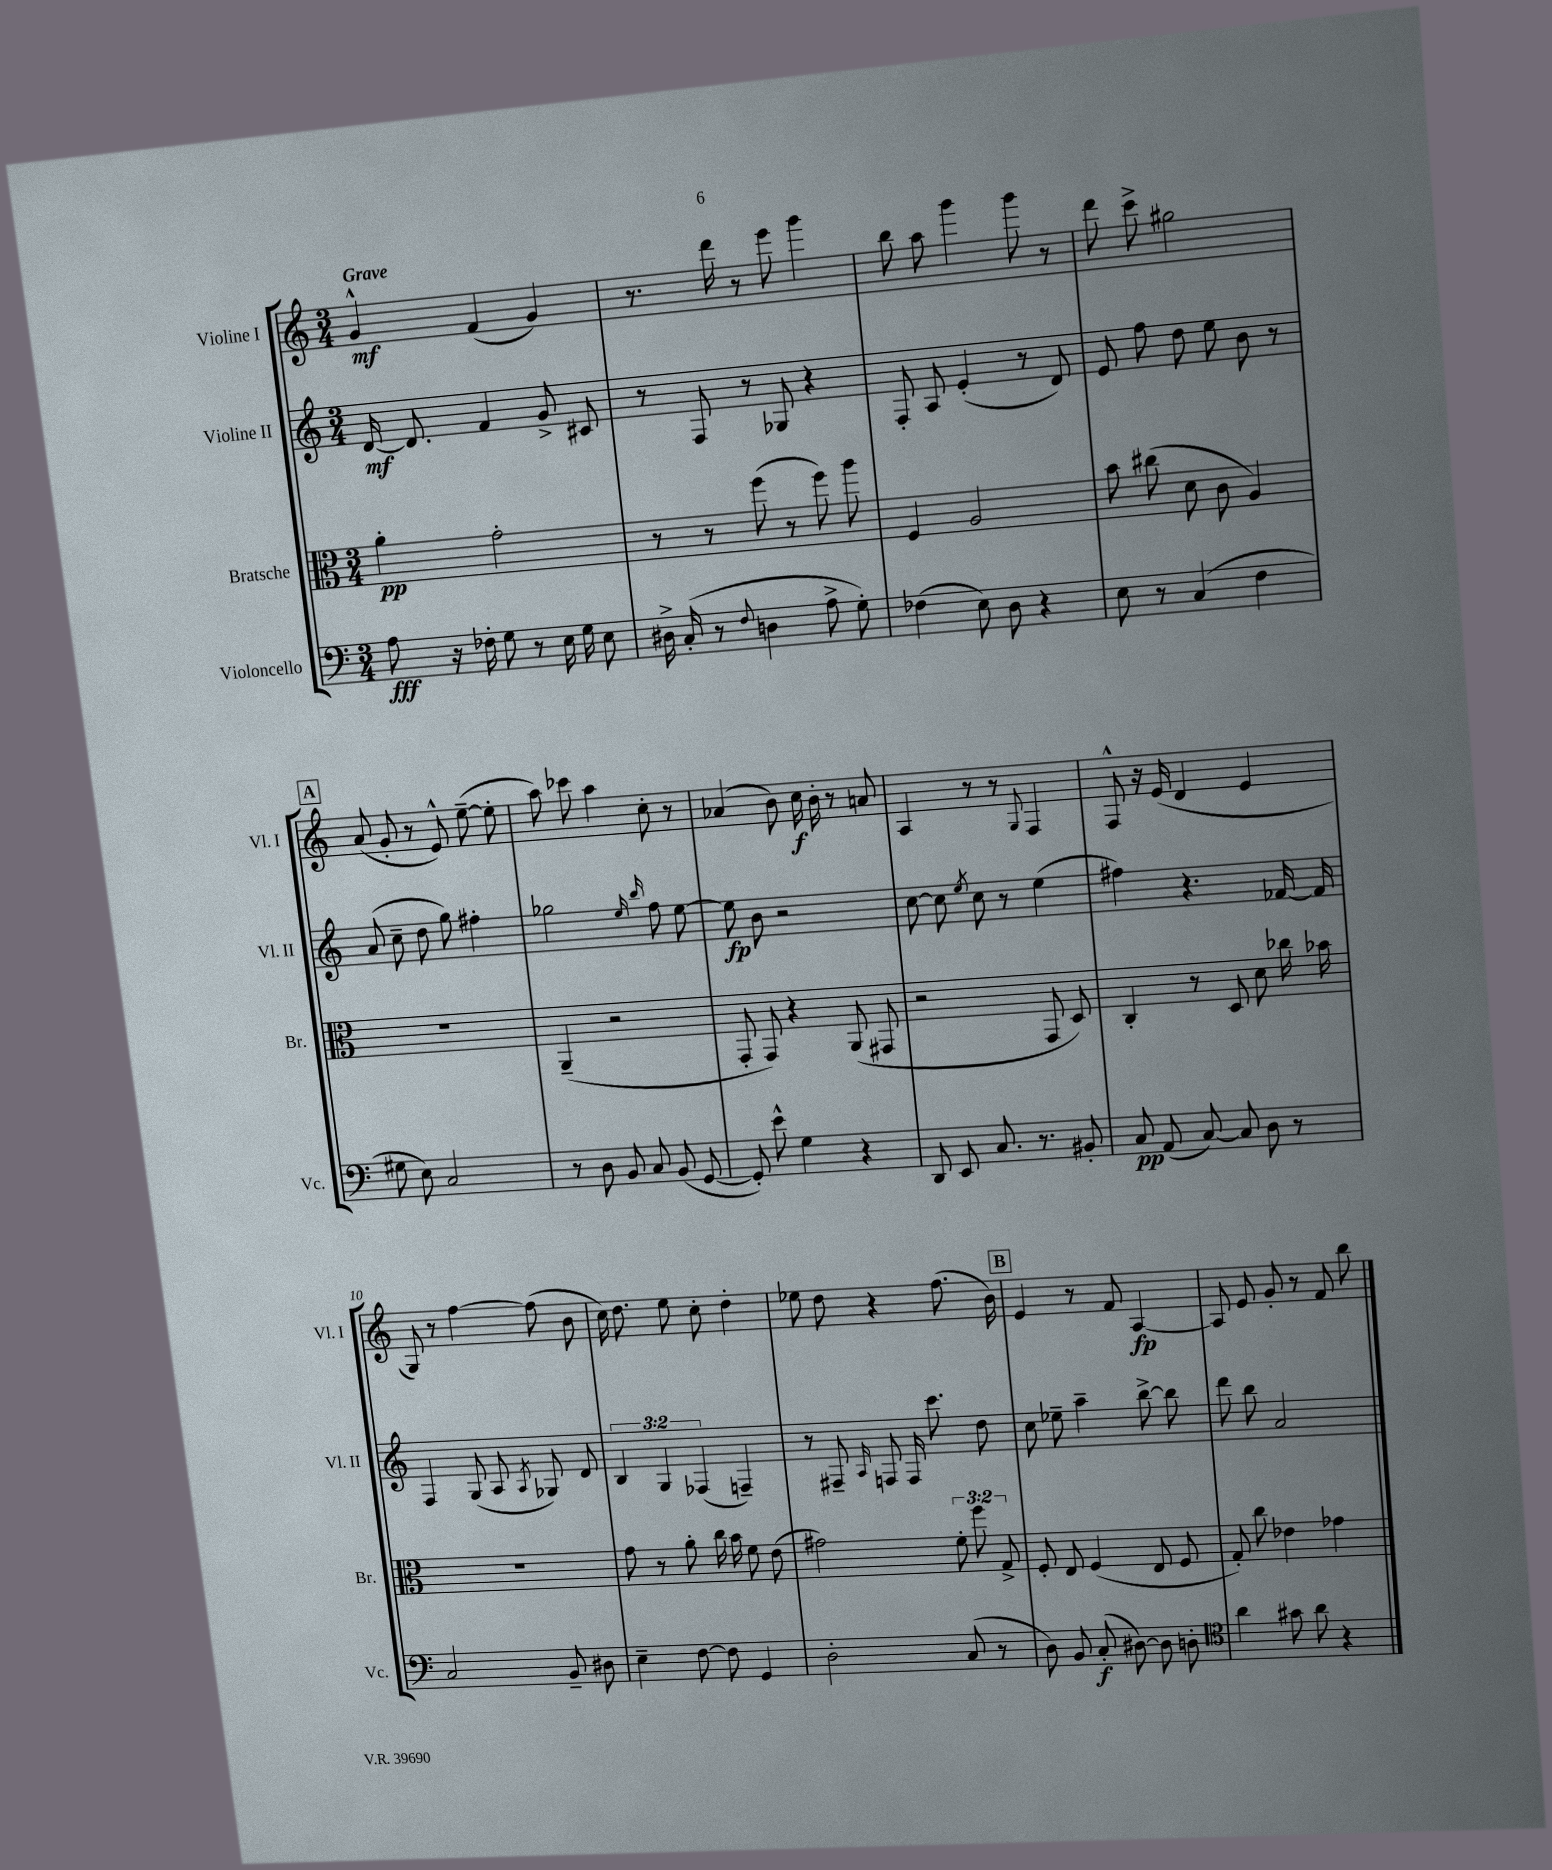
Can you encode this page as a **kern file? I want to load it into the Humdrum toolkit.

**kern	**dynam	**kern	**dynam	**kern	**dynam	**kern	**dynam
*part4	*part4	*part3	*part3	*part2	*part2	*part1	*part1
*staff4	*staff4	*staff3	*staff3	*staff2	*staff2	*staff1	*staff1
*I"Violoncello	*	*I"Bratsche	*	*I"Violine II	*	*I"Violine I	*
*I'Vc.	*	*I'Br.	*	*I'Vl. II	*	*I'Vl. I	*
*clefF4	*	*clefC3	*	*clefG2	*	*clefG2	*
*k[]	*	*k[]	*	*k[]	*	*k[]	*
*M3/4	*	*M3/4	*	*M3/4	*	*M3/4	*
=1	=1	=1	=1	=1	=1	=1	=1
!	!	!	!	!	!	!LO:TX:a:B:t=Grave	!
8A\	fff	4a'\	pp	[16d/	mf	4g^^/	mf
.	.	.	.	8.d/]	.	.	.
16r	.	.	.	.	.	.	.
16F-X'\	.	.	.	.	.	.	.
8G\	.	2g'\	.	4f/	.	(4f/	.
8r	.	.	.	.	.	.	.
16E\	.	.	.	8g^/	.	4g/)	.
16G\	.	.	.	.	.	.	.
8E\	.	.	.	8c#X/	.	.	.
=2	=2	=2	=2	=2	=2	=2	=2
16D#X^\	.	8r	.	8r	.	8.r	.
(16C'/	.	.	.	.	.	.	.
8r	.	8r	.	8F/	.	.	.
.	.	.	.	.	.	16ddd\	.
8qqF/	.	.	.	.	.	.	.
4Dn\	.	(8ff\	.	8r	.	8r	.
.	.	8r	.	8G-X/	.	8eee\	.
8A^\	.	8ff\)	.	4r	.	4ggg\	.
8G'\)	.	8aa\	.	.	.	.	.
=3	=3	=3	=3	=3	=3	=3	=3
(4F-X\	.	4F/	.	8F'/	.	8bb\	.
.	.	.	.	8A/	.	8aa\	.
8E\)	.	2A/	.	(4e'/	.	4ggg\	.
8D\	.	.	.	.	.	.	.
4r	.	.	.	8r	.	8ggg\	.
.	.	.	.	8d/)	.	8r	.
=4	=4	=4	=4	=4	=4	=4	=4
8E\	.	8b\	.	8e/	.	8ddd\	.
8r	.	(8cc#X\	.	8ff\	.	8ccc^\	.
(4C/	.	8d\	.	8dd\	.	2gg#X\	.
.	.	8c\	.	8ee\	.	.	.
4F\	.	4A/)	.	8b\	.	.	.
.	.	.	.	8r	.	.	.
!!LO:LB:g=z
!!LO:REH:place=s1:t=A
=5	=5	=5	=5	=5	=5	=5	=5
8G#X\	.	2.r	.	(8a/	.	(8a/	.
8E\)	.	.	.	8cc~\	.	8g'/	.
2C/	.	.	.	8dd\	.	8r	.
.	.	.	.	8gg\)	.	8e^^/)	.
.	.	.	.	4ff#X'\	.	([8ee~\	.
.	.	.	.	.	.	8ee'\]	.
=6	=6	=6	=6	=6	=6	=6	=6
8r	.	(4AA~/	.	2gg-X\	.	8aa\)	.
8D\	.	.	.	.	.	8ccc-X\	.
8BB/	.	2r	.	.	.	4aa\	.
8C/	.	.	.	.	.	.	.
.	.	.	.	16qqee/	.	.	.
.	.	.	.	16qqbb/	.	.	.
(8BB/	.	.	.	8ff\	.	8cc'\	.
[8GG/	.	.	.	[8ee\	.	8r	.
=7	=7	=7	=7	=7	=7	=7	=7
8GG'/])	.	8GG'/	.	8ee\]	fp	(4a-X/	.
8e^^\	.	8GG/)	.	8b\	.	.	.
4G\	.	4r	.	2r	.	8b\)	.
.	.	.	.	.	.	16cc\	f
.	.	.	.	.	.	16b'\	.
4r	.	(8AA/	.	.	.	8r	.
.	.	8GG#X/	.	.	.	8an/	.
=8	=8	=8	=8	=8	=8	=8	=8
8DD/	.	2r	.	[8cc\	.	4A/	.
8EE/	.	.	.	8cc\]	.	.	.
.	.	.	.	8qee/	.	.	.
8.C/	.	.	.	8cc\	.	8r	.
.	.	.	.	8r	.	8r	.
8.r	.	.	.	.	.	.	.
.	.	.	.	.	.	8qqG/	.
.	.	8GG/	.	(4ee\	.	4F/	.
8BB#X'/	.	8D/)	.	.	.	.	.
=9	=9	=9	=9	=9	=9	=9	=9
8C/	pp	4C'/	.	4ff#X\)	.	8F^^/	.
(8AA/	.	.	.	.	.	16r	.
.	.	.	.	.	.	(16e/	.
[8C/)	.	8r	.	4.r	.	4d/	.
8C/]	.	8D/	.	.	.	.	.
8D\	.	8d\	.	.	.	4e/	.
8r	.	16cc-X\	.	[16f-X/	.	.	.
.	.	16b-X\	.	16f-/]	.	.	.
!!LO:LB:g=z
=10	=10	=10	=10	=10	=10	=10	=10
2C/	.	2.r	.	4F/	.	8G/)	.
.	.	.	.	.	.	8r	.
.	.	.	.	(8G/	.	[4ff\	.
.	.	.	.	8A/	.	.	.
.	.	.	.	8qA/	.	.	.
8BB~/	.	.	.	8G-X/)	.	(8ff\]	.
8D#X\	.	.	.	8d/	.	8b\	.
=11	=11	=11	=11	=11	=11	=11	=11
4E~\	.	8g\	.	6B/	.	16cc\)	.
.	.	.	.	.	.	8.dd\	.
.	.	8r	.	.	.	.	.
.	.	.	.	6G/	.	.	.
[8F\	.	8a'\	.	.	.	8ee\	.
.	.	.	.	(6F-X/	.	.	.
8F\]	.	16cc\	.	.	.	8cc'\	.
.	.	16b\	.	.	.	.	.
4GG/	.	8f\	.	4Fn~/)	.	4dd'\	.
.	.	(8e\	.	.	.	.	.
=12	=12	=12	=12	=12	=12	=12	=12
2D'\	.	2g#X\)	.	8r	.	8ee-X\	.
.	.	.	.	8F#X~/	.	8dd\	.
.	.	.	.	16qqA/	.	.	.
.	.	.	.	8Fn/	.	4r	.
.	.	.	.	16F/	.	.	.
.	.	.	.	8.ccc\	.	.	.
(8C/	.	12f'\	.	.	.	(8.ff\	.
.	.	12ff\	.	.	.	.	.
8r	.	.	.	8dd\	.	.	.
.	.	12G^/	.	.	.	.	.
.	.	.	.	.	.	16b\)	.
!!LO:REH:place=s1:t=B
=13	=13	=13	=13	=13	=13	=13	=13
8D\)	.	8F'/	.	8cc\	.	4e/	.
8BB/	.	8E/	.	8ee-X~\	.	.	.
(8C'/	f	(4F/	.	4aa~\	.	8r	.
[8D#X\)	.	.	.	.	.	8f/	.
8D#\]	.	8E/	.	[8bb^\	.	[4A/	fp
8Dn'\	.	8F/	.	8bb\]	.	.	.
=14	=14	=14	=14	=14	=14	=14	=14
*clefC4	*	*	*	*	*	*	*
4a\	.	8G'/)	.	8ddd\	.	8A/]	.
.	.	8cc\	.	8bb\	.	8e/	.
8g#X\	.	4e-X\	.	2a/	.	8g'/	.
8a\	.	.	.	.	.	8r	.
4r	.	4g-X\	.	.	.	8f/	.
.	.	.	.	.	.	8bb\	.
==	==	==	==	==	==	==	==
*-	*-	*-	*-	*-	*-	*-	*-
